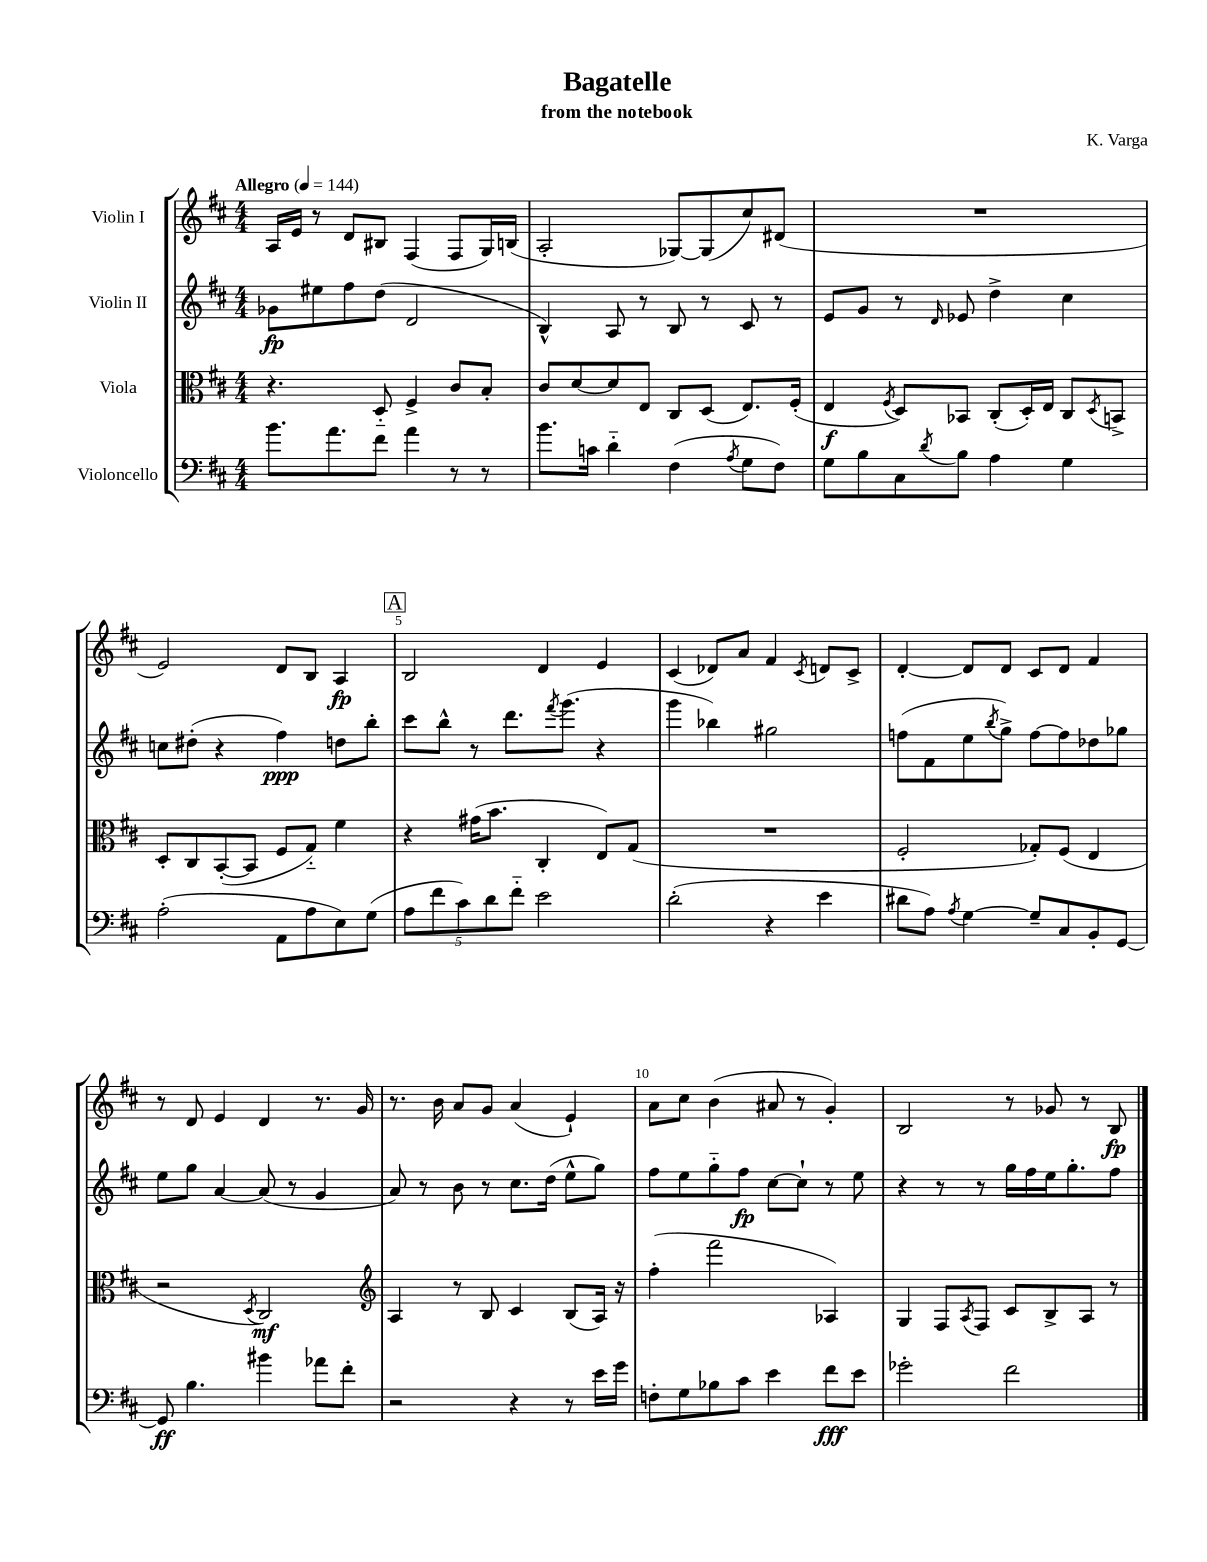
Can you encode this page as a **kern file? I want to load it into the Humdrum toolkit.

**kern	**dynam	**kern	**dynam	**kern	**dynam	**kern	**dynam
*part4	*part4	*part3	*part3	*part2	*part2	*part1	*part1
*staff4	*staff4	*staff3	*staff3	*staff2	*staff2	*staff1	*staff1
*I"Violoncello	*	*I"Viola	*	*I"Violin II	*	*I"Violin I	*
*clefF4	*	*clefC3	*	*clefG2	*	*clefG2	*
*k[f#c#]	*	*k[f#c#]	*	*k[f#c#]	*	*k[f#c#]	*
*M4/4	*	*M4/4	*	*M4/4	*	*M4/4	*
*MM144	*	*MM144	*	*MM144	*	*MM144	*
=1	=1	=1	=1	=1	=1	=1	=1
!	!	!	!	!	!	!LO:TX:a:B:t=Allegro	!
8.b\L	.	4.r	.	8g-X\L	fp	16A/LL	.
.	.	.	.	.	.	16e/JJ	.
.	.	.	.	8ee#X\	.	8r	.
8.a\	.	.	.	.	.	.	.
.	.	.	.	8ff#\	.	8d/L	.
8f#\J	.	8D/	.	(8dd\J	.	8B#X/J	.
4a\	.	4F#^/	.	2d/	.	(4F#/	.
8r	.	8c#/L	.	.	.	8F#/L	.
8r	.	8B'/J	.	.	.	16G/L)	.
.	.	.	.	.	.	(16Bn/JJ	.
=2	=2	=2	=2	=2	=2	=2	=2
8.b\L	.	8c#/L	.	4B^^/)	.	2A'/	.
.	.	[8d/	.	.	.	.	.
16cn\Jk	.	.	.	.	.	.	.
4d\	.	8d/]	.	8A/	.	.	.
.	.	8E/J	.	8r	.	.	.
(4F#\	.	8C#/L	.	8B/	.	[8G-X/L)	.
.	.	(8D/J	.	8r	.	(8G-/]	.
8qA/	.	.	.	.	.	.	.
8G\L	.	8.E/L)	.	8c#/	.	8cc#/)	.
8F#\J)	.	.	.	8r	.	(8d#X/J	.
.	.	(16F#'/Jk	.	.	.	.	.
=3	=3	=3	=3	=3	=3	=3	=3
8G\L	.	4E/	f	8e/L	.	1r	.
8B\	.	.	.	8g/J	.	.	.
.	.	8qF#/	.	.	.	.	.
8C#\	.	8D/L)	.	8r	.	.	.
8qd/	.	.	.	16qqd/	.	.	.
8B\J	.	8BB-X/J	.	8e-X/	.	.	.
4A\	.	(8C#'/L	.	4dd^\	.	.	.
.	.	16D'/L)	.	.	.	.	.
.	.	16E/JJ	.	.	.	.	.
4G\	.	8C#/L	.	4cc#\	.	.	.
.	.	8qD/	.	.	.	.	.
.	.	8BBn^/J	.	.	.	.	.
!!LO:LB:g=z
=4	=4	=4	=4	=4	=4	=4	=4
(2A'\	.	8D'/L	.	8ccn\L	.	2e/)	.
.	.	8C#/	.	(8dd#X'\J	.	.	.
.	.	([8BB'/	.	4r	.	.	.
.	.	8BB/J]	.	.	.	.	.
8AA\L	.	8F#/L	.	4ff#\)	ppp	8d/L	.
8A\	.	8G/J)	.	.	.	8B/J	.
8E\)	.	4f#\	.	8ddn\L	.	4A/	fp
(8G\J	.	.	.	8bb'\J	.	.	.
!!LO:REH:place=s1:t=A
=5	=5	=5	=5	=5	=5	=5	=5
10A\L	.	4r	.	8ccc#\L	.	2B/	.
10f#\	.	.	.	.	.	.	.
.	.	.	.	8bb^^\J	.	.	.
10c#\)	.	.	.	.	.	.	.
.	.	(16g#X\KL	.	8r	.	.	.
10d\	.	.	.	.	.	.	.
.	.	8.b\J	.	.	.	.	.
.	.	.	.	8.ddd\L	.	.	.
10f#\J	.	.	.	.	.	.	.
2e\	.	4C#'/	.	.	.	4d/	.
.	.	.	.	8qfff#/	.	.	.
.	.	.	.	(8.ggg\J	.	.	.
.	.	8E/L)	.	4r	.	4e/	.
.	.	(8G/J	.	.	.	.	.
=6	=6	=6	=6	=6	=6	=6	=6
(2d'\	.	1r	.	4ggg\	.	(4c#/	.
.	.	.	.	4bb-X\)	.	8d-X/L)	.
.	.	.	.	.	.	8a/J	.
4r	.	.	.	2gg#X\	.	4f#/	.
.	.	.	.	.	.	8qc#/	.
4e\	.	.	.	.	.	8dn/L	.
.	.	.	.	.	.	8c#^/J	.
=7	=7	=7	=7	=7	=7	=7	=7
8d#X\L	.	2F#'/	.	(8ffn\L	.	[4d'/	.
8A\J)	.	.	.	8f#\	.	.	.
8qA/	.	.	.	.	.	.	.
[4G\	.	.	.	8ee\	.	8d/L]	.
.	.	.	.	8qbb/	.	.	.
.	.	.	.	8gg^\J)	.	8d/J	.
8G~/L]	.	8G-X'/L)	.	[8ff\L	.	8c#/L	.
8C#/	.	(8F#/J	.	8ff\]	.	8d/J	.
8BB'/	.	4E/	.	8dd-X\	.	4f#/	.
[8GG/J	.	.	.	8gg-X\J	.	.	.
!!LO:LB:g=z
=8	=8	=8	=8	=8	=8	=8	=8
8GG/]	ff	2r	.	8ee\L	.	8r	.
4.B\	.	.	.	8gg\J	.	8d/	.
.	.	.	.	[4a/	.	4e/	.
.	.	8qD/	.	.	.	.	.
4b#X\	.	2C#/)	mf	(8a/]	.	4d/	.
.	.	.	.	8r	.	.	.
8a-X\L	.	.	.	4g/	.	8.r	.
8f#'\J	.	.	.	.	.	.	.
.	.	.	.	.	.	16g/	.
=9	=9	=9	=9	=9	=9	=9	=9
*	*	*clefG2	*	*	*	*	*
2r	.	4A/	.	8a/)	.	8.r	.
.	.	.	.	8r	.	.	.
.	.	.	.	.	.	16b\	.
.	.	8r	.	8b\	.	8a/L	.
.	.	8B/	.	8r	.	8g/J	.
4r	.	4c#/	.	8.cc#\L	.	(4a/	.
.	.	.	.	(16dd\Jk	.	.	.
8r	.	(8B/L	.	8ee^^\L	.	4e`/)	.
16e\LL	.	16A/Jk)	.	8gg\J)	.	.	.
16g\JJ	.	16r	.	.	.	.	.
=10	=10	=10	=10	=10	=10	=10	=10
8Fn'\L	.	(4ff#'\	.	8ff#\L	.	8a\L	.
8G\	.	.	.	8ee\	.	8cc#\J	.
8B-X\	.	2fff#\	.	8gg\	.	(4b\	.
8c#\J	.	.	.	8ff#\J	fp	.	.
4e\	.	.	.	[8cc#\L	.	8a#X/	.
.	.	.	.	8cc#`\J]	.	8r	.
8f#\L	fff	4A-X/)	.	8r	.	4g'/)	.
8e\J	.	.	.	8ee\	.	.	.
=11	=11	=11	=11	=11	=11	=11	=11
2g-X'\	.	4G/	.	4r	.	2B/	.
.	.	8F#/L	.	8r	.	.	.
.	.	8qA/	.	.	.	.	.
.	.	8F#/J	.	8r	.	.	.
2f#\	.	8c#/L	.	16gg\LL	.	8r	.
.	.	.	.	16ff#\	.	.	.
.	.	8B^/	.	16ee\J	.	8g-X/	.
.	.	.	.	8.gg'\	.	.	.
.	.	8A/J	.	.	.	8r	.
.	.	8r	.	8ff#\J	.	8B/	fp
==	==	==	==	==	==	==	==
*-	*-	*-	*-	*-	*-	*-	*-
